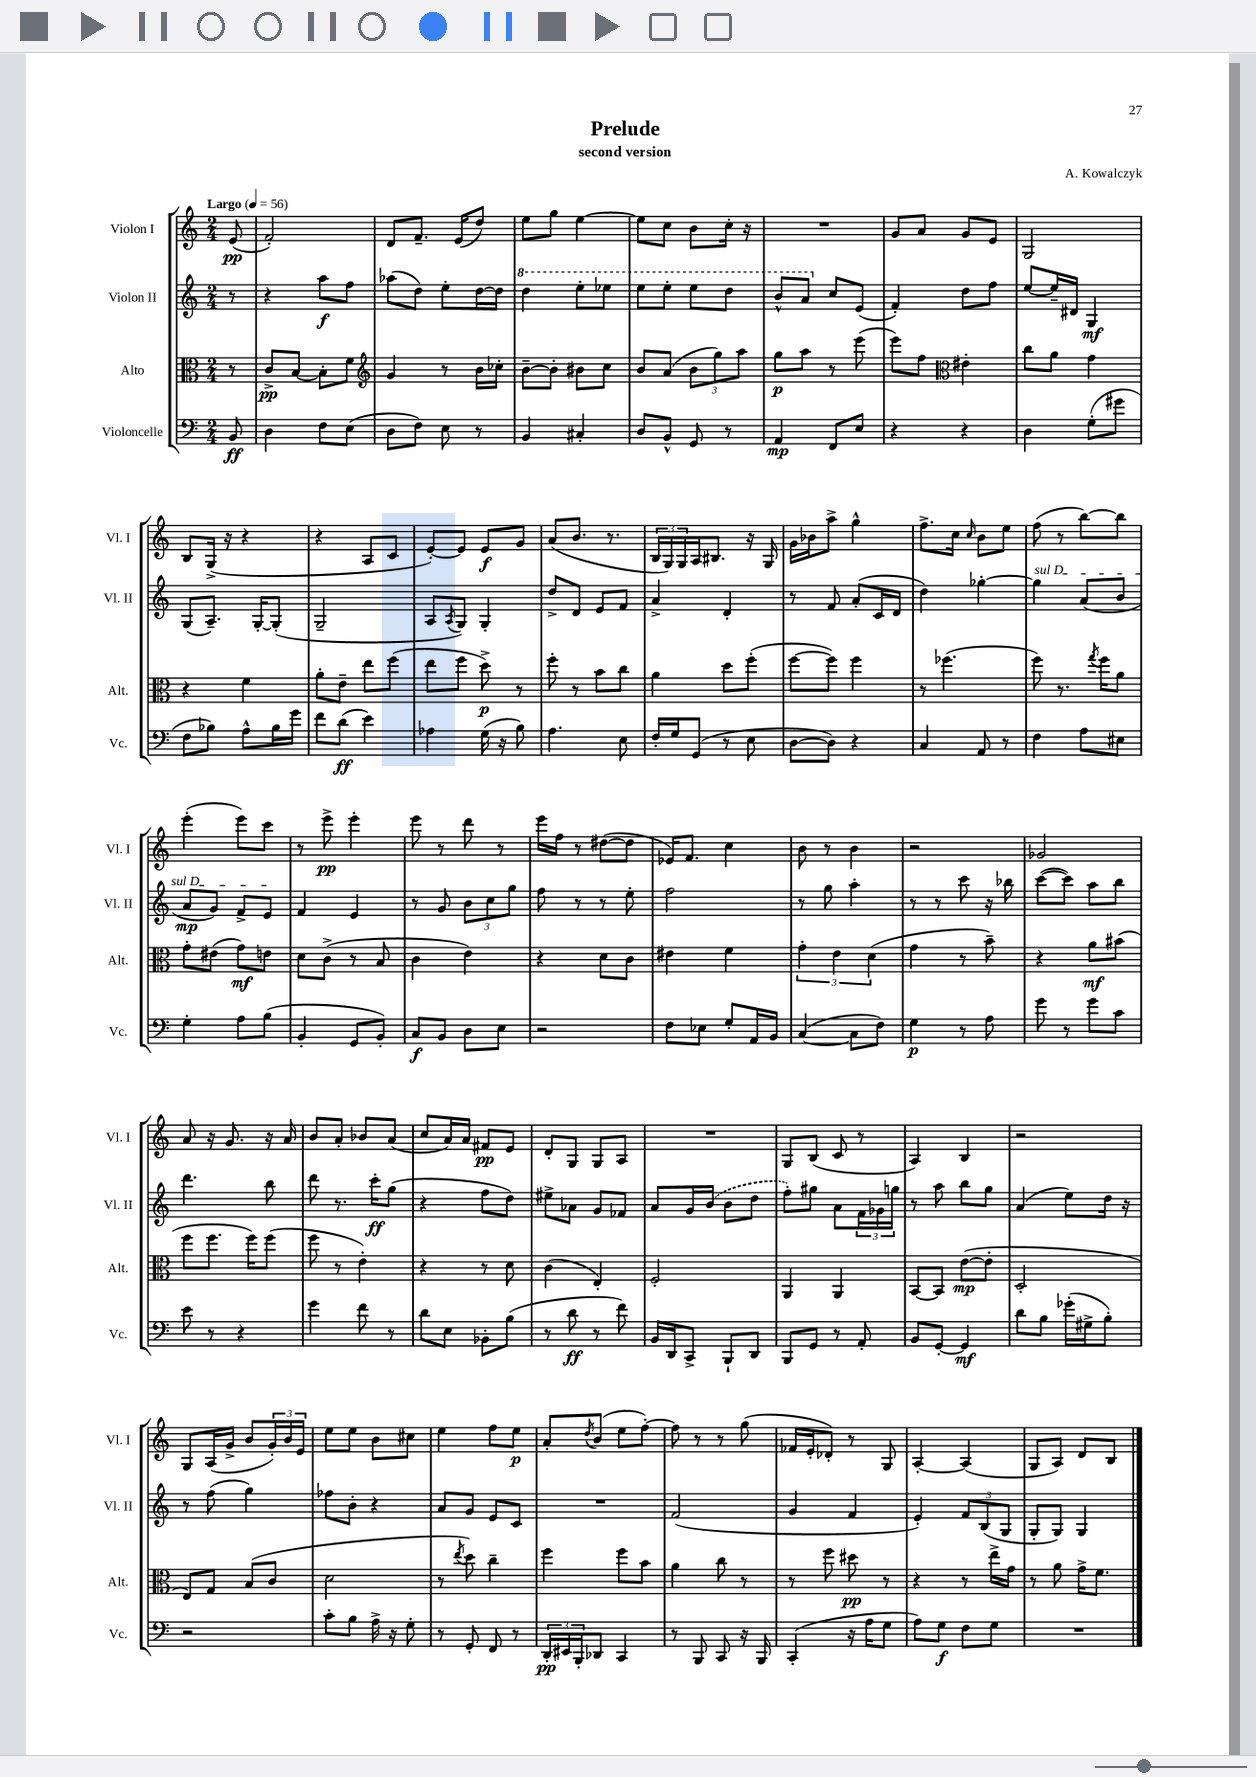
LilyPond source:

\header { title = "Prelude" composer = "A. Kowalczyk" subtitle = "second version" }
<<
\new StaffGroup <<
\new Staff = "s0" \with { instrumentName = "Violon I" shortInstrumentName = "Vl. I" } {
    \clef treble \key c \major \numericTimeSignature \time 2/4 \partial 8 \tempo "Largo" 4 = 56
    e'8\pp( |
    f'2-.) |
    d'8 f'8.-- e'16( d''8) |
    e''8 g''8 e''4~ |
    e''8 c''8 b'8 c''16-. r16 |
    R2 |
    g'8 a'8 g'8 e'8 |
    g2 |
    b8 g16->( r16 r4 |
    r4 a8 c'8 |
    e'8~-.) e'8 e'8\f g'8 |
    a'8( b'8. r8. |
    \tuplet 3/2 { b16 g16) g16 } a16 bis8. r16 g16 |
    g'16 bes'16 a''8-> g''4-^ |
    f''8.-> c''16 \grace { c''16 } b'8 e''8 |
    f''8( r8 b''8~) b''8 |
    e'''4-.( e'''8) c'''8 |
    r8 e'''8->\pp e'''4-. |
    e'''8 r8 d'''8 r8 |
    e'''16 f''16 r8 dis''8~( dis''8 |
    ees'16) f'8. c''4 |
    b'8 r8 b'4 |
    r2 |
    ges'2 |
    a'8 r16 g'8. r16 a'16 |
    b'8 a'8-. bes'8 a'8( |
    c''8 a'16) a'16 fis'8\pp e'8 |
    d'8-. g8 g8 a8 |
    R2 |
    g8 b8( c'8 r8 |
    a4) b4 |
    r2 |
    g8 a16( g'16-> b'8 \tuplet 3/2 { g'16-.) b'16 e'16 } |
    e''8 e''8 b'8 cis''8 |
    e''4 f''8 e''8\p |
    a'8-. \acciaccatura { d''8 } b'8( e''8 f''8~-.) |
    f''8 r8 r8 g''8( |
    fes'16 e'16-. des'8-.) r8 g8 |
    a4~-. a4( |
    g8 a8) d'8 b8 \bar "|." |
}
\new Staff = "s1" \with { instrumentName = "Violon II" shortInstrumentName = "Vl. II" } {
    \clef treble \key c \major \numericTimeSignature \time 2/4 \partial 8
    r8 |
    r4 a''8\f f''8 |
    aes''8( d''8) e''8-. d''16~ d''16 |
    \ottava #1 d'''4 e'''8-. ees'''8 |
    e'''8 e'''8-. e'''8 d'''8 |
    b''8-^ a''8 \ottava #0 c''8 e'8( |
    f'4-.) d''8 f''8 |
    e''8~ e''16-- dis'16 g4\mf |
    g8( a8.--) g16~-. g8-.( |
    g2-- |
    a8 \acciaccatura { a8 } g8) g4-. |
    d''8-> d'8 e'8 f'8 |
    a'4-> d'4-. |
    r8 f'8 a'8-.( c'16 d'16 |
    d''4) ges''4~-. |
    \once \override TextSpanner.bound-details.left.text = \markup { \italic "sul D" } ges''4\startTextSpan a'8( b'8 |
    a'8\mp g'8) f'8-> e'8\stopTextSpan |
    f'4 e'4 |
    r8 g'8 \tuplet 3/2 { b'8 c''8 g''8 } |
    f''8 r8 r8 e''8-. |
    f''2 |
    r8 g''8 a''4-. |
    r8 r8 c'''8 r16 bes''16 |
    c'''8~( c'''8) a''8 b''8 |
    d'''4. b''8 |
    d'''8 r8. c'''16-.\ff g''8( |
    r4 f''8 d''8) |
    eis''8-> aes'8 g'8 fes'8 |
    a'8 g'16 \once \slurDashed b'16( b'8 d''8 |
    f''8-.) gis''8 a'8 \tuplet 3/2 { f'16 ges'16 g''16 } |
    r8 a''8 b''8 g''8 |
    a'4( e''8) d''16 r16 |
    r8 f''8( g''4) |
    fes''8 b'8-. r4 |
    a'8 g'8 e'8 c'8 |
    R2 |
    f'2( |
    g'4 f'4 |
    e'4-.) \tuplet 3/2 { f'8 b8( g8 } |
    g8-. g8) g4 \bar "|." |
}
\new Staff = "s2" \with { instrumentName = "Alto" shortInstrumentName = "Alt." } {
    \clef alto \key c \major \numericTimeSignature \time 2/4 \partial 8
    r8 |
    c'8->\pp b8~ b8-. f'8 |
    \clef treble g'4 r8 b'16 ces''16-. |
    b'8~-- b'8-. bis'8 c''8 |
    b'8 a'8( \tuplet 3/2 { b'8 g''8) a''8 } |
    g''8\p a''8 r8 e'''8( |
    e'''8) f''8 \clef alto eis'4-. |
    c''8 a'8 g'4 |
    r4 f'4 |
    a'8-. e'8-- e''8 f''8( |
    e''8 f''8 d''8->\p) r8 |
    f''8-. r8 b'8 c''8 |
    a'4 d''8 f''8-.( |
    f''8~ f''8) f''4 |
    r8 fes''4.( |
    f''8) r8. \acciaccatura { g''8 } f''16 a'8 |
    g'8-. eis'8( g'8\mf) e'8 |
    d'8 c'8->( r8 b8 |
    c'4 e'4) |
    r4 d'8 c'8 |
    eis'4 f'4 |
    \tuplet 3/2 { g'4-. e'4 d'4( } |
    g'4 r8 b'8--) |
    r4 a'8\mf bis'8( |
    f''8 f''8. f''16) f''8( |
    f''8 r8 e'4-.) |
    r4 r8 d'8 |
    c'4( e4-.) |
    f2-. |
    a,4 a,4 |
    b,8~ b,8 e'8~\mp( e'8-. |
    d2-. |
    e8) g8 b8( c'8 |
    d'2 |
    r8 \acciaccatura { e''8 } d''8) c''4-- |
    f''4 f''8 b'8 |
    a'4 c''8 r8 |
    r8 f''8 dis''8\pp r8 |
    r4 r8 e''16-> g'16 |
    r8 a'8 g'16-> f'8. \bar "|." |
}
\new Staff = "s3" \with { instrumentName = "Violoncelle" shortInstrumentName = "Vc." } {
    \clef bass \key c \major \numericTimeSignature \time 2/4 \partial 8
    b,8\ff |
    d4 f8 e8( |
    d8 f8) e8 r8 |
    b,4 cis4-. |
    d8 b,8-^ g,8 r8 |
    a,4\mp f,8 e8 |
    r4 r4 |
    d4 g8-.( gis'8 |
    f8 bes8) a8-^ bes16 g'16 |
    f'8 d'8\ff( e'4) |
    aes4 g16( r16 b8) |
    a4. e8 |
    f16-. g16 g,8( r8 e8 |
    d8~ d8) r4 |
    c4 a,8 r8 |
    f4 a8 eis8 |
    g4-. a8 b8( |
    b,4-. g,8 b,8-.) |
    c8\f b,8 d8 e8 |
    r2 |
    f8 ees8 g8-. a,16 b,16 |
    c4~( c8 f8) |
    g4\p r8 a8 |
    g'8 r8 g'8 c'8 |
    e'8 r8 r4 |
    g'4 f'8 r8 |
    d'8 e8 bes,8-. b8( |
    r8 d'8\ff r8 f'8) |
    b,16 d,16 c,8-> b,,8-! d,8 |
    b,,8 g,8 r8 a,8-. |
    b,8 g,8~-. g,4\mf |
    d'8 b8 ges'16-.( gis16-> b8-.) |
    r2 |
    c'8-. b8 a16-> r16 g8-. |
    r8 g,8-. f,8 r8 |
    \tuplet 3/2 { d,16-.\pp eis,16 b,,16-. } des,8 c,4 |
    r8 b,,8 c,8 r16 b,,16 |
    c,4-.( r16 a16 g8 |
    a8) g8\f f8 g8 |
    R2 \bar "|." |
}
>>
>>
\layout { \context { \Score \remove "Bar_number_engraver" } }
